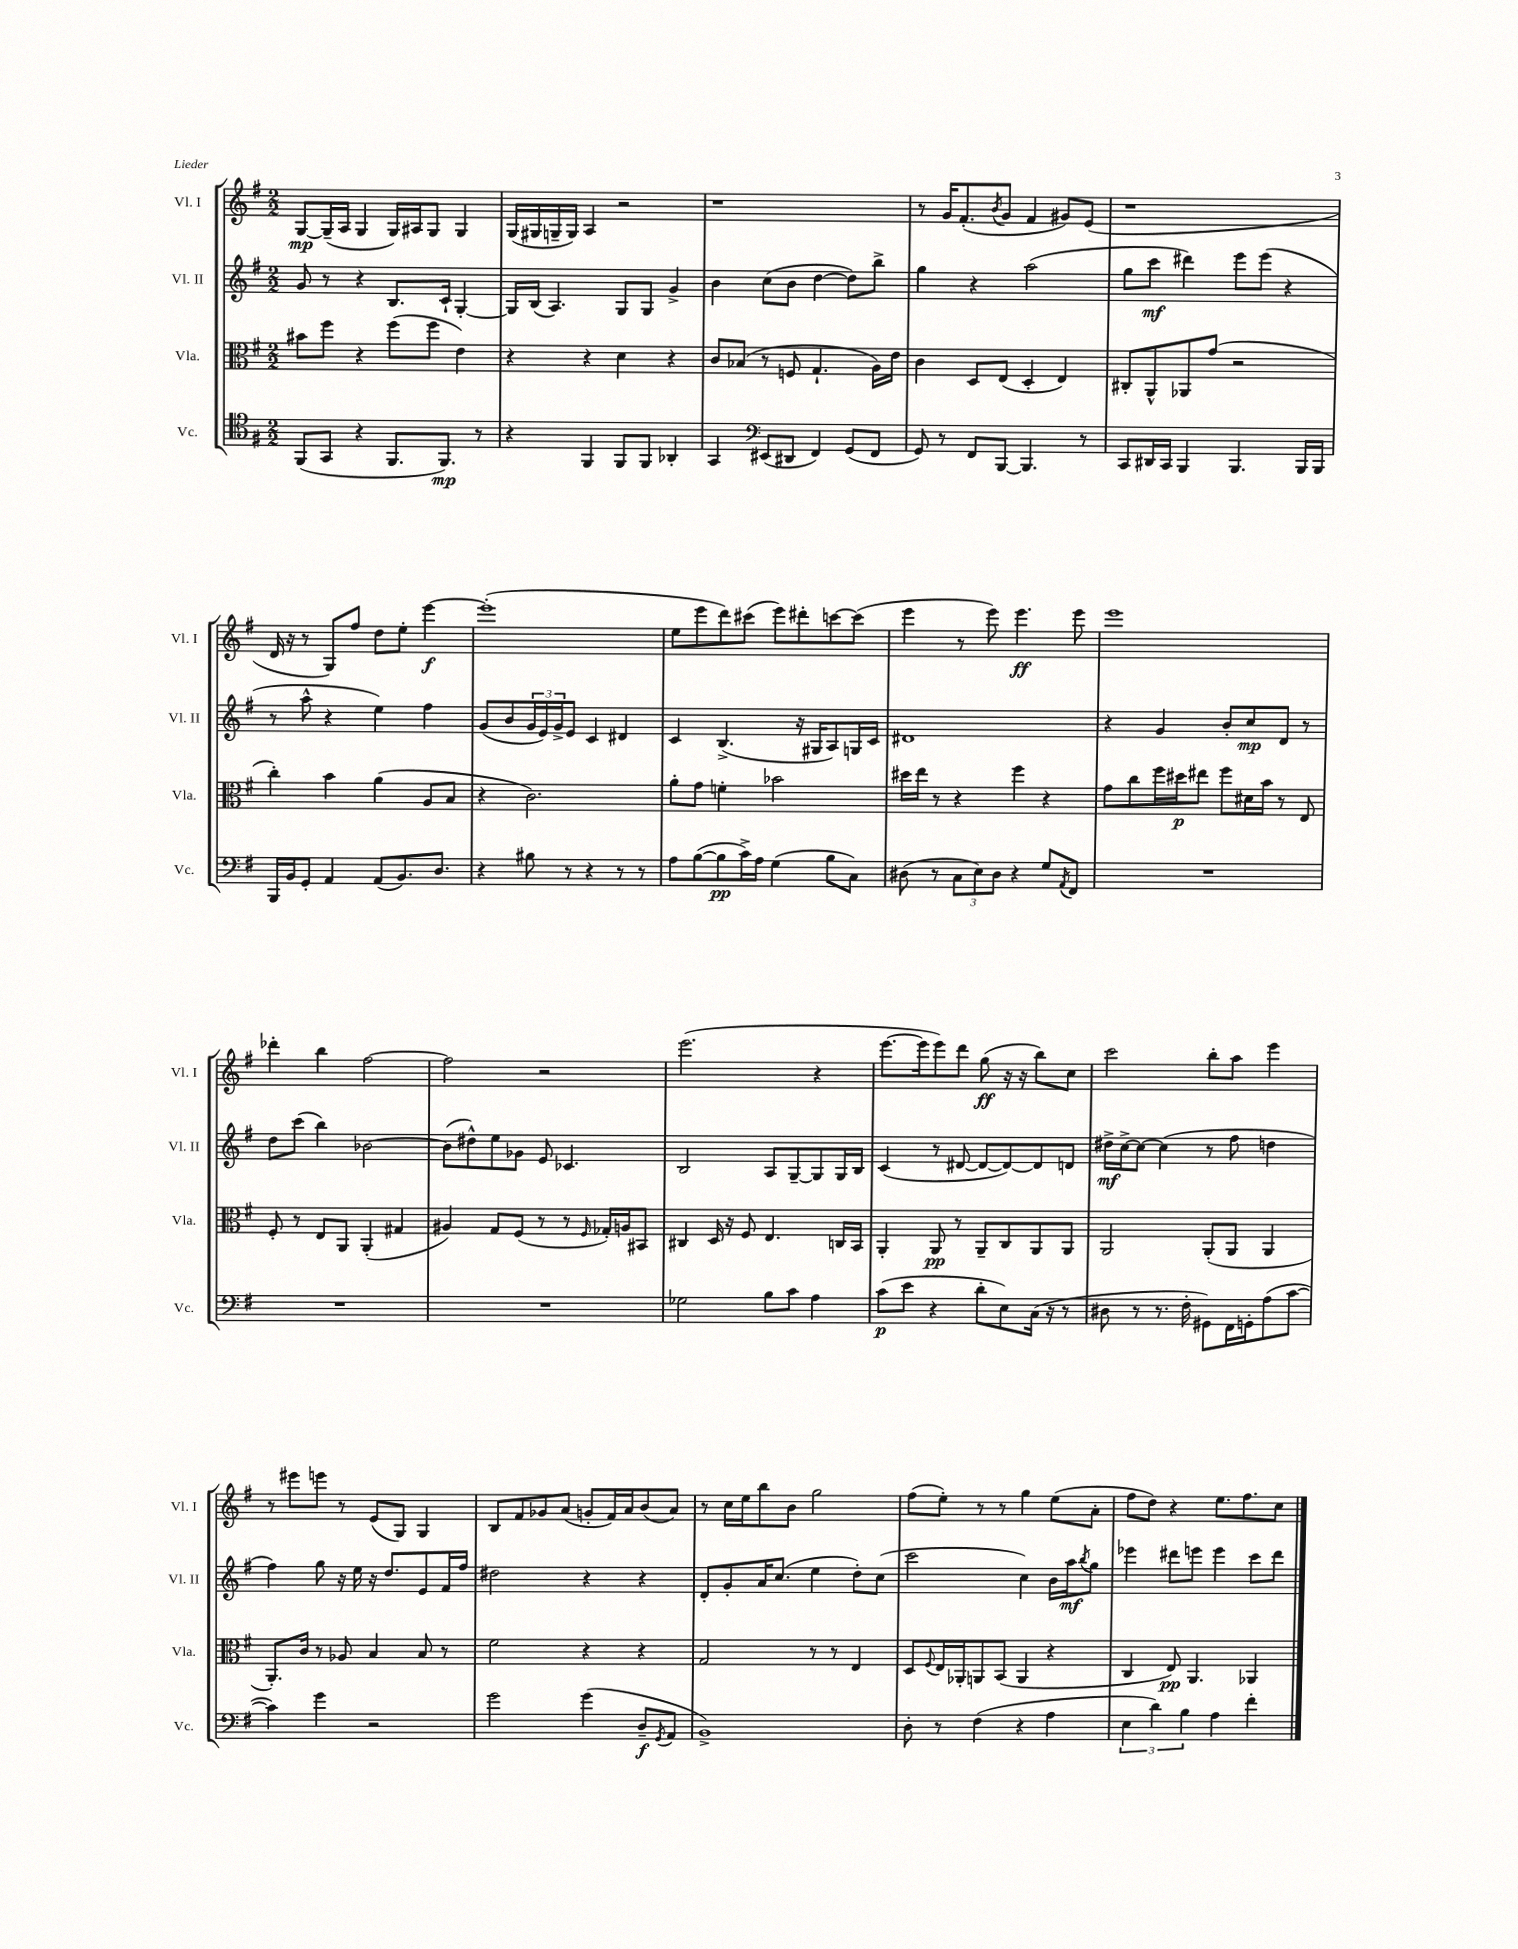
<<
\new StaffGroup <<
\new Staff = "s0" \with { instrumentName = "Vl. I" shortInstrumentName = "Vl. I" } {
    \clef treble \key g \major \numericTimeSignature \time 2/2
    g8~\mp g16--( a16 g4 g16) ais16 g8 g4 |
    g16( gis16 g16-- g16) a4 r2 |
    r1 |
    r8 g'16 fis'8.-.( \acciaccatura { b'8 } g'8 fis'4 gis'8) e'8( |
    r1 |
    d'16 r16 r8 g8) fis''8 d''8 e''8-. e'''4~\f |
    e'''1-.( |
    e''8 e'''8 d'''8) cis'''8( e'''8) dis'''8-. c'''8~ c'''8( |
    e'''4 r8 e'''8) e'''4.\ff e'''8 |
    e'''1 |
    des'''4-. b''4 fis''2~ |
    fis''2 r2 |
    e'''2.( r4 |
    e'''8.~ e'''16 e'''8) d'''8 g''8\ff( r16 r16 b''8) c''8 |
    c'''2 b''8-. a''8 e'''4 |
    r8 eis'''8 e'''8 r8 e'8( g8) g4 |
    b8 fis'8 ges'8 a'8( g'8-. fis'16) a'16 b'8( a'8) |
    r8 c''16 e''16 b''8 b'8 g''2 |
    fis''8( e''8-.) r8 r8 g''4 e''8( a'8-. |
    fis''8 d''8) r4 e''8. fis''8. c''8 \bar "|." |
}
\new Staff = "s1" \with { instrumentName = "Vl. II" shortInstrumentName = "Vl. II" } {
    \clef treble \key g \major \numericTimeSignature \time 2/2
    g'8 r8 r4 b8. c'16-! g4~-. |
    g16 b16( a4.) g8 g8 g'4-> |
    b'4 c''8( b'8 d''4~ d''8) b''8-> |
    g''4 r4 a''2( |
    g''8 c'''8\mf dis'''4) e'''8 e'''8( r4 |
    r8 a''8-^ r4 e''4) fis''4 |
    g'8( b'8 \tuplet 3/2 { g'16 e'16) g'16-> } e'8 c'4 dis'4 |
    c'4 b4.->( r16 gis16 a8) g16 c'16 |
    dis'1 |
    r4 g'4 b'8-. c''8\mp d'8 r8 |
    d''8 c'''8( b''4) bes'2~ |
    bes'8( dis''8-^) e''8 ges'8 e'8 ces'4. |
    b2 a8 g8~-- g8 g16 b16 |
    c'4( r8 dis'8~ dis'8~ dis'8~) dis'8 d'8 |
    dis''16->\mf c''16~-> c''8~ c''4( r8 fis''8 d''4 |
    fis''4) g''8 r16 e''16 r16 d''8. e'8 fis'16 fis''16 |
    dis''2 r4 r4 |
    d'8-. g'8-. a'16 c''8.( e''4 d''8-.) c''8( |
    c'''2 c''4) b'16 a''16\mf \acciaccatura { b''8 } g''8 |
    ees'''4 dis'''8 e'''8 e'''4 c'''8 dis'''8 \bar "|." |
}
\new Staff = "s2" \with { instrumentName = "Vla." shortInstrumentName = "Vla." } {
    \clef alto \key g \major \numericTimeSignature \time 2/2
    bis'8 fis''8 r4 fis''8( fis''8 e'4) |
    r4 r4 d'4 r4 |
    c'8 bes8( r8 f8 g4.-! a16) e'16 |
    c'4 d8 e8( d4-. e4) |
    cis8-. a,8-^ aes,8 g'8( r2 |
    c''4-.) b'4 a'4( a8 b8 |
    r4 c'2.) |
    a'8-. g'8 f'4-. bes'2 |
    dis''16 e''16 r8 r4 fis''4 r4 |
    g'8 c''8 fis''16 dis''16\p eis''8 fis''8 dis'16 b'16 r8 e8 |
    fis8-. r8 e8 a,8 a,4-.( gis4 |
    ais4) g8 fis8( r8 r8 \grace { fis16 } ges16-.) a16 bis,8 |
    cis4 d16 r16 fis8 e4. c16 b,16 |
    a,4-. a,8\pp r8 a,8-- c8 a,8 a,8 |
    a,2 a,8-.( a,8 a,4 |
    a,8.-.) c'16 r8 aes8 b4 b8 r8 |
    fis'2 r4 r4 |
    g2 r8 r8 e4 |
    d8 \appoggiatura { fis8 } e16 aes,16-. a,8 b,8( a,4 r4 |
    c4 e8\pp) a,4. aes,4 \bar "|." |
}
\new Staff = "s3" \with { instrumentName = "Vc." shortInstrumentName = "Vc." } {
    \clef tenor \key g \major \numericTimeSignature \time 2/2
    fis,8( g,8 r4 fis,8. fis,8.\mp) r8 |
    r4 fis,4 fis,8 fis,8 aes,4-. |
    g,4 \clef bass eis,8( dis,8 fis,4) g,8( fis,8 |
    g,8) r8 fis,8 b,,8~ b,,4. r8 |
    c,8 dis,16 c,16 b,,4 b,,4. b,,16 b,,16 |
    b,,16 b,16 g,8-. a,4 a,8( b,8.) d8. |
    r4 bis8 r8 r4 r8 r8 |
    a8 b8~( b8\pp c'16->) a16 g4( b8 c8) |
    dis8( r8 \tuplet 3/2 { c8 e8) dis8 } r4 g8 \acciaccatura { a,8 } fis,8 |
    R1 |
    R1 |
    R1 |
    ges2 b8 c'8 a4 |
    c'8\p( e'8 r4 d'8-. e8) c16( r16 r8 |
    dis8 r8 r8. fis16-. gis,8) fis,16 g,16-. a8( c'8~ |
    c'4) g'4 r2 |
    g'2 g'4( d8--\f \acciaccatura { g,8 } a,8 |
    b,1->) |
    d8-. r8 fis4( r4 a4 |
    \tuplet 3/2 { e4 d'4) b4 } a4 fis'4-. \bar "|." |
}
>>
>>
\layout { \context { \Score \remove "Bar_number_engraver" } }
